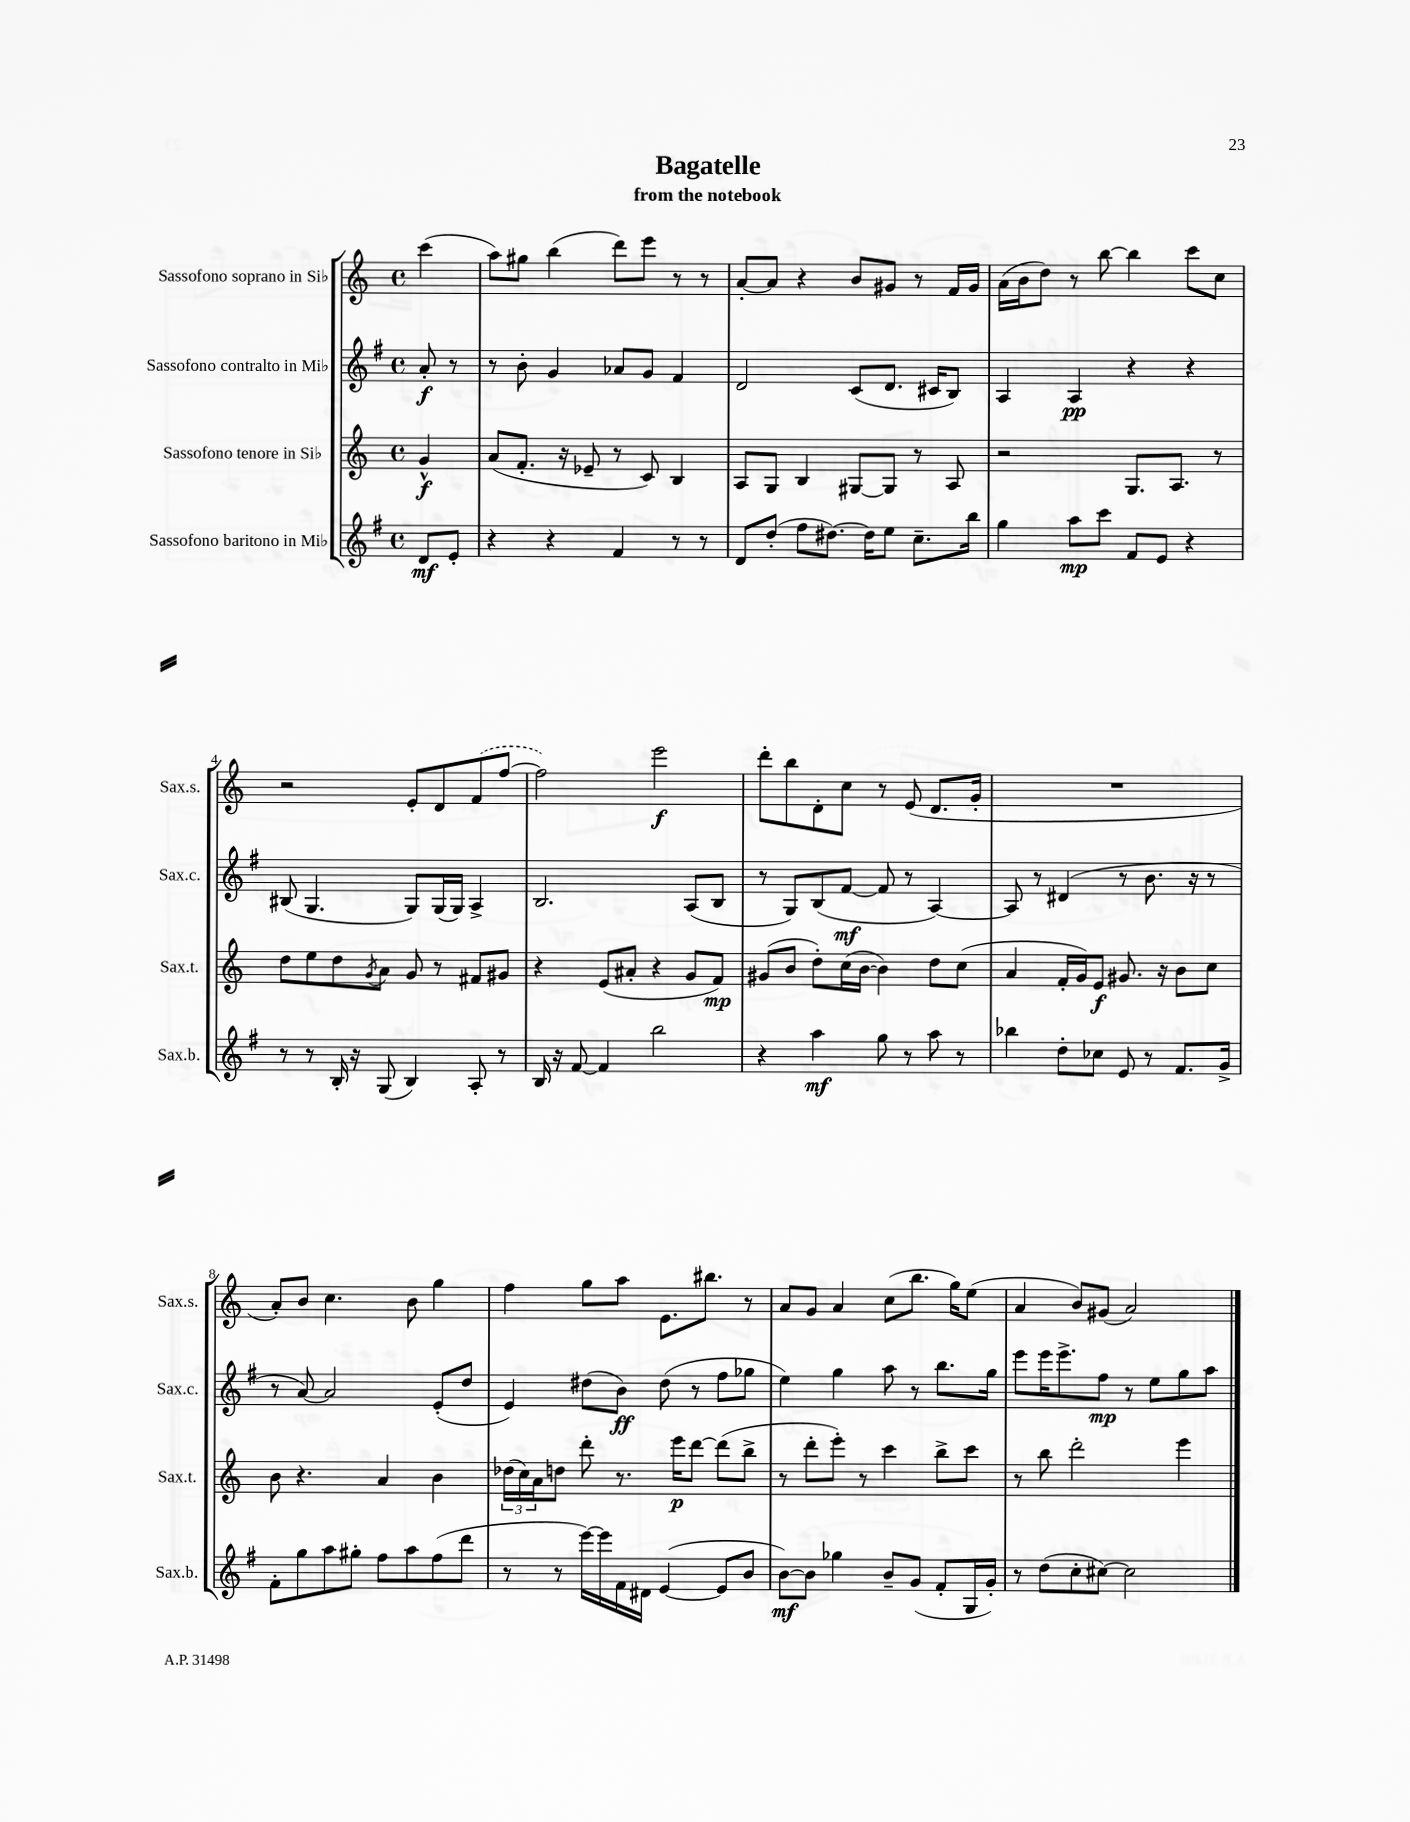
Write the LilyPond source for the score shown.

\header { title = "Bagatelle" subtitle = "from the notebook" }
<<
\new StaffGroup <<
\new Staff = "s0" \with { instrumentName = "Sassofono soprano in Sib" shortInstrumentName = "Sax.s." } {
    \clef treble \key c \major \defaultTimeSignature \time 4/4 \partial 4
    c'''4( |
    a''8) gis''8 b''4( d'''8) e'''8 r8 r8 |
    a'8~-. a'8 r4 b'8 gis'8 r8 f'16 gis'16 |
    a'16( b'16 d''8) r8 b''8~ b''4 c'''8 c''8 |
    r2 e'8-. d'8 \once \slurDashed f'8( f''8~ |
    f''2) e'''2\f |
    d'''8-. b''8 d'8-. c''8 r8 e'8( d'8. g'16-. |
    R1 |
    a'8-.) b'8 c''4. b'8 g''4 |
    f''4 g''8 a''8 e'8. bis''8. r8 |
    a'8 g'8 a'4 c''8( b''8. g''16) e''8( |
    a'4 b'8) gis'8( a'2) \bar "|." |
}
\new Staff = "s1" \with { instrumentName = "Sassofono contralto in Mib" shortInstrumentName = "Sax.c." } {
    \clef treble \key g \major \defaultTimeSignature \time 4/4 \partial 4
    a'8-.\f r8 |
    r8 b'8-. g'4 aes'8 g'8 fis'4 |
    d'2 c'8( d'8. cis'16 b8) |
    a4 a4\pp r4 r4 |
    bis8( g4. g8) g16( g16) a4-> |
    b2. a8( b8 |
    r8 g8) b8( fis'8~\mf fis'8 r8 a4~) |
    a8 r8 dis'4( r8 b'8. r16 r8 |
    r8 a'8~) a'2 e'8-.( d''8 |
    e'4) dis''8( b'8\ff) dis''8( r8 fis''8 ges''8 |
    e''4) g''4 a''8 r8 b''8. g''16 |
    e'''8 e'''16 e'''8.-> fis''8\mp r8 e''8 g''8 a''8 \bar "|." |
}
\new Staff = "s2" \with { instrumentName = "Sassofono tenore in Sib" shortInstrumentName = "Sax.t." } {
    \clef treble \key c \major \defaultTimeSignature \time 4/4 \partial 4
    g'4-^\f |
    a'8( f'8.-. r16 ees'8-- r8 c'8) b4 |
    a8 g8 b4 gis8~ gis8 r8 a8 |
    r2 g8. a8. r8 |
    d''8 e''8 d''8 \acciaccatura { g'8 } a'8 g'8 r8 fis'8 gis'8 |
    r4 e'8( ais'8-. r4 g'8 f'8\mp) |
    gis'8( b'8 d''8-.) c''16( b'16~ b'4) d''8 c''8( |
    a'4 f'16-. g'16) e'8\f gis'8. r16 b'8 c''8 |
    b'8 r4. a'4 b'4 |
    \tuplet 3/2 { des''16( c''16) a'16 } d''8 d'''8-. r8. e'''16\p d'''8~ d'''8( b''8-> |
    r8 d'''8-. e'''8-.) r8 c'''4 b''8-> c'''8 |
    r8 b''8 d'''2-. e'''4 \bar "|." |
}
\new Staff = "s3" \with { instrumentName = "Sassofono baritono in Mib" shortInstrumentName = "Sax.b." } {
    \clef treble \key g \major \defaultTimeSignature \time 4/4 \partial 4
    d'8\mf e'8-. |
    r4 r4 fis'4 r8 r8 |
    d'8 d''8-.( fis''8 dis''8.~) dis''16 e''8 c''8.-- b''16 |
    g''4 a''8\mp c'''8 fis'8 e'8 r4 |
    r8 r8 b16-. r16 g8( b4) a8-. r8 |
    b16 r16 fis'8~ fis'4 b''2 |
    r4 a''4\mf g''8 r8 a''8 r8 |
    bes''4 d''8-. ces''8 e'8 r8 fis'8. g'16-> |
    fis'8-. g''8 a''8 gis''8-. fis''8 a''8 fis''8( d'''8 |
    r8 r8 e'''16~) e'''16 fis'16 dis'16 e'4~( e'8 b'8 |
    b'8~\mf) b'8 ges''4 b'8-- g'8( fis'8-. g16 g'16-.) |
    r8 d''8( c''8-. cis''8~) cis''2 \bar "|." |
}
>>
>>
